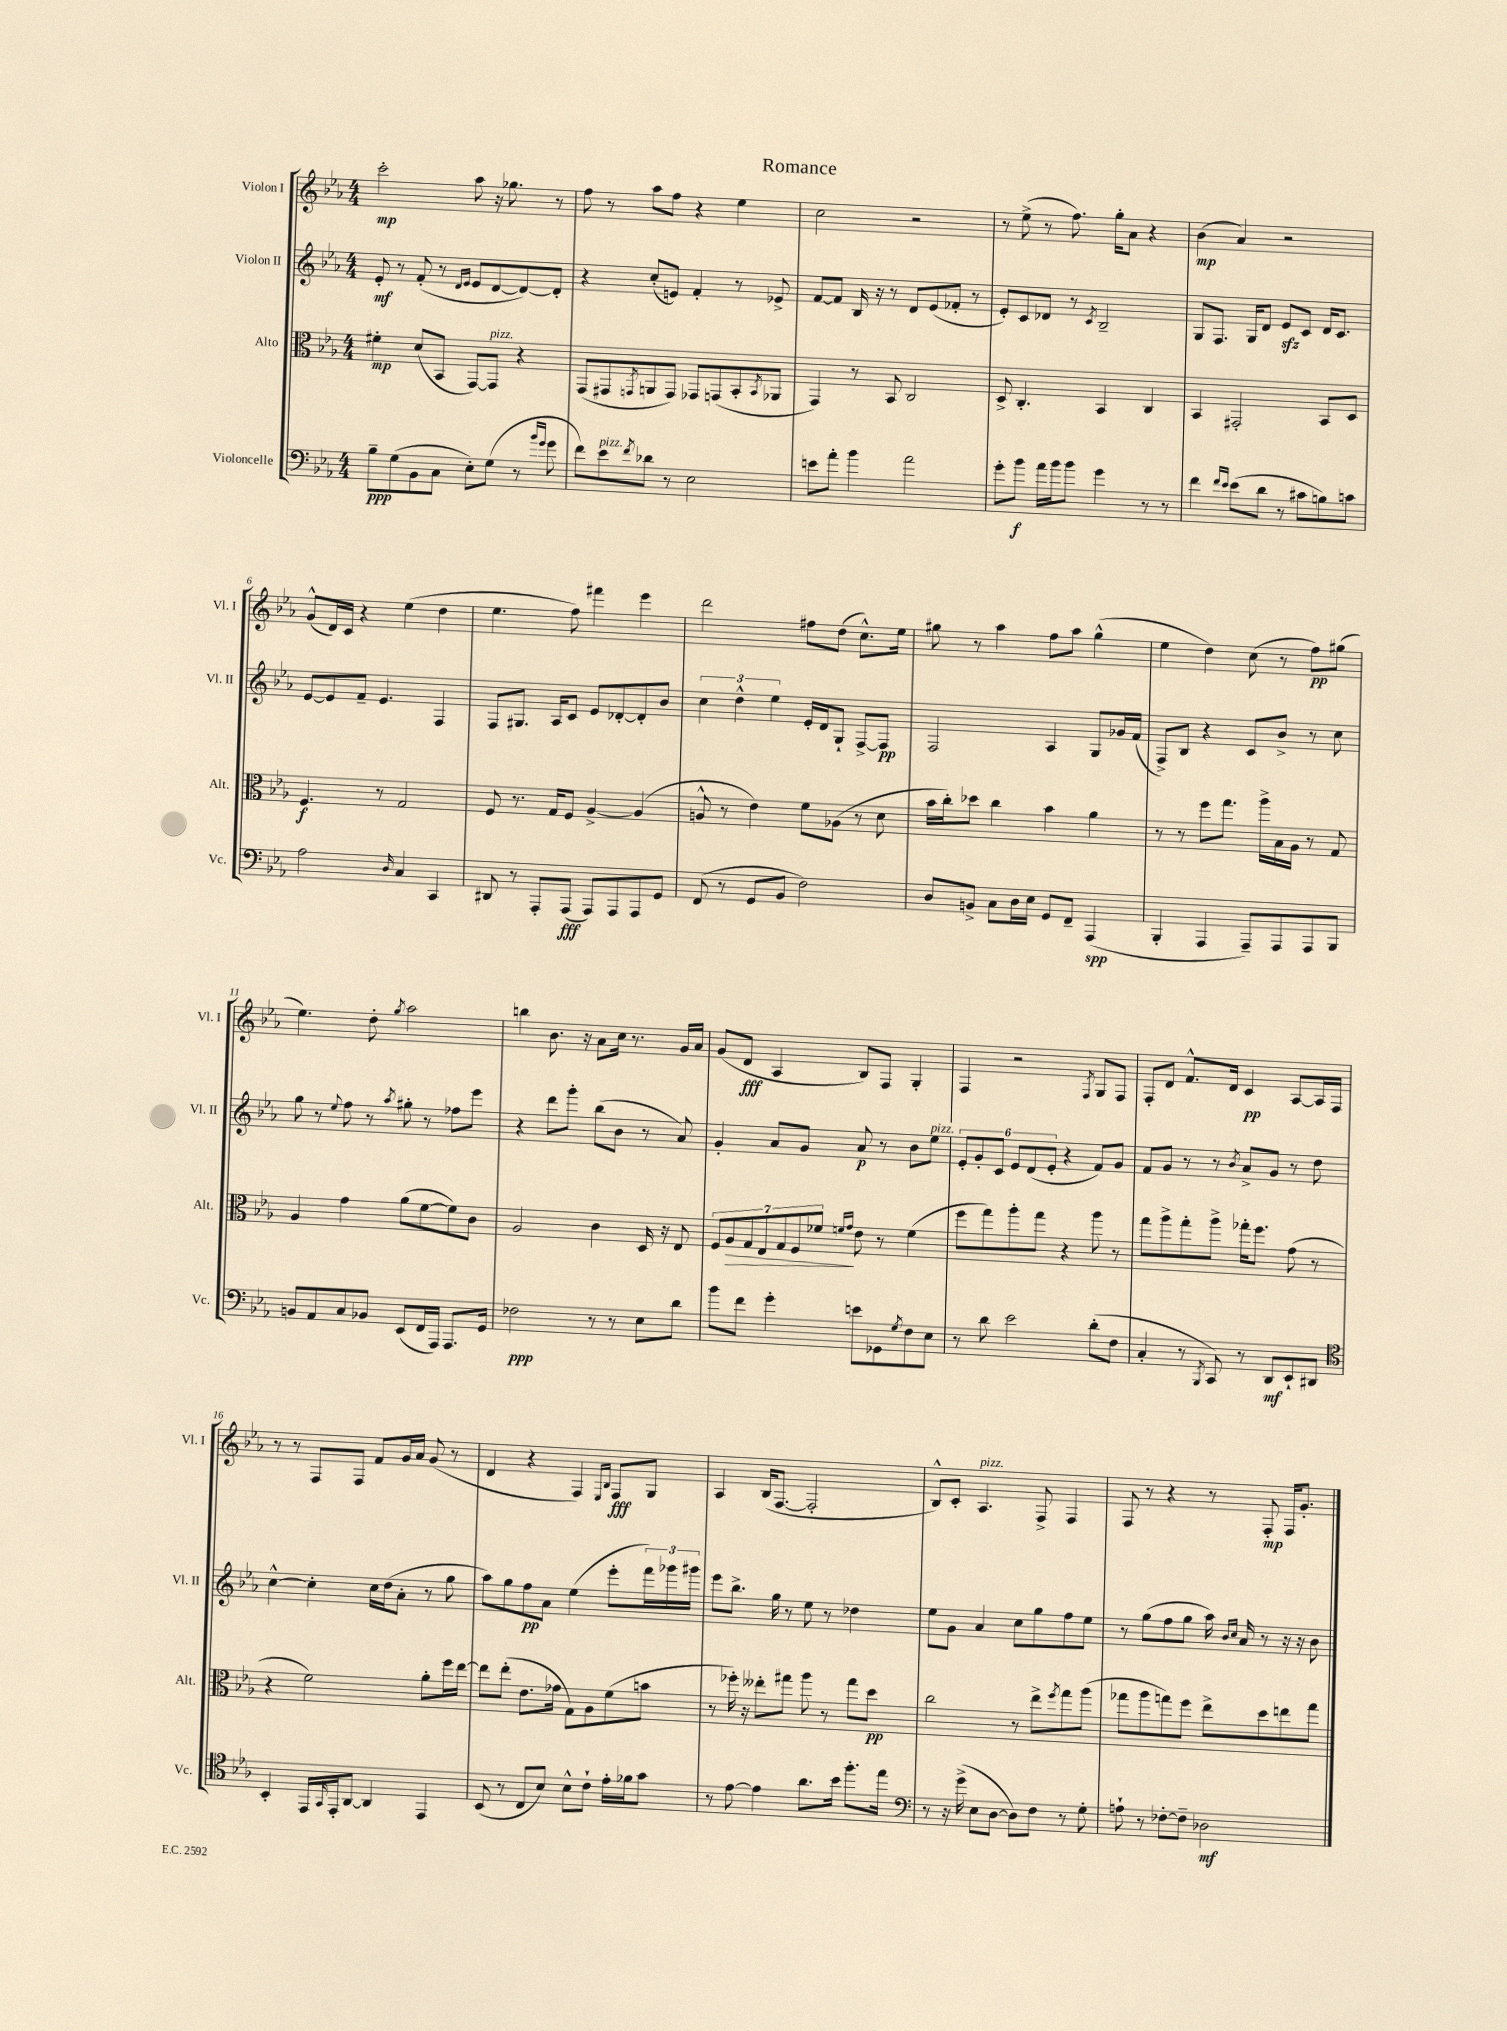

**kern	**kern	**kern	**kern
*staff4	*staff3	*staff2	*staff1
*clefF4	*clefC3	*clefG2	*clefG2
*k[b-e-a-]	*k[b-e-a-]	*k[b-e-a-]	*k[b-e-a-]
*M4/4	*M4/4	*M4/4	*M4/4
8B-~	4f#'	8e-'	2ccc'
(8G	.	8r	.
8BB-	(8d	(8f'	.
8C	8BB-	8r	.
.	.	16qqd	.
.	.	16qqe-	.
8E-')	[8GG)	8e-	8aa-
(8G	8GG]	[8d	16r
.	.	.	8.gg-
8r	4r	8d_)	.
16qqb-	.	.	.
16qqg	.	.	.
8g	.	8d']	8r
=	=	=	=
8f)	(8GG	4r	8ff
8e-	8GG#	.	8r
8qf	8qGG	.	.
8d-	8AA	(8cc'	8aa-
8r	8GG)	8e)	8ff
2E-	8GG-	4f'	4r
.	(8GG	.	.
.	8BB-'	8r	4ee-
.	8qBB-	.	.
.	8AA-	8e-^	.
=	=	=	=
8e	4GG)	[8f	2cc
8a-'	.	8f]	.
4b-	8r	16B-	.
.	.	16r	.
.	8BB-	8r	.
2a-	2C	8d	2r
.	.	(8e-	.
.	.	8f-'	.
.	.	8r	.
=	=	=	=
8g'	8D^	8e-')	8r
8b-	4.C'	8c	(8ee-^
16a-	.	8d-	8r
16b-	.	.	.
8b-	.	8r	8.ff)
.	.	8qc	.
4g	4BB-	2B-~	.
.	.	.	16gg'
.	.	.	8a-
8r	4C	.	4r
8r	.	.	.
=	=	=	=
4f	4BB-	8G	(4b-
.	.	8.F	.
16qqf	.	.	.
16qqe-	.	.	.
(8e-	2GG#'	.	4a-)
.	.	16G	.
8d	.	8d	.
8r	.	8e-	2r
8c#	.	8c	.
8B)	8BB-	16d	.
.	.	8.c	.
8c	8D	.	.
=	=	=	=
2A-	4.F	[8e-	(8g^^
.	.	8e-]	16d)
.	.	.	16c
.	.	8f~	4r
.	8r	4.e-	.
16qqD	.	.	.
4C	2G	.	(4ee-
4CC	.	4F	4dd
=	=	=	=
8DD#	8F	8F	4.ee-
8r	8.r	8.G#	.
8AAA-'	.	.	.
.	16G	16A-	.
(8AAA-	8F	8c	8ff)
8AAA-)	[4A-^	8e-	4fff#
8AAA-	.	[8d-'	.
8AAA-	(4A-]	8d-']	4eee-
8GG	.	8b-	.
=	=	=	=
(8FF	8A^^	6cc	2ddd
8r	8r	.	.
.	.	6dd^^	.
8GG	4e-)	.	.
.	.	6ee-	.
8BB-	.	.	.
2F)	8f	16e-'	8ff#
.	.	16d	.
.	(8A-	8G`	(8dd
.	8r	[8F^	8.cc^^)
.	8d	8F]	.
.	.	.	16ee-
=	=	=	=
8D	16b-	2F	8gg#
.	16cc')	.	.
8BB^	8dd-	.	8r
8C	4cc	.	4aa-
16D	.	.	.
16E-	.	.	.
8GG	4b-	4A-	8ff
8FF~	.	.	8aa-
(4AAA-	4a-	8G	(4gg#^^
.	.	16g-	.
.	.	(16f	.
=	=	=	=
4BBB-'	8r	8F^)	4ee-
.	8r	8B-	.
4AAA-	8ff	4r	4dd)
.	8.gg	.	.
8AAA-~)	.	8c	(8cc
.	16aa-^	.	.
8AAA-	16B-	8b-^	8r
.	16A-	.	.
8AAA-	8r	8r	8ff)
8BBB-	8G	8cc	(8gg#
=	=	=	=
8BB	4A-	8gg	4.ee-)
8AA-	.	8r	.
.	.	8qqee-	.
8C	4g	8ff	.
8BB-	.	8r	8dd'
.	.	8qaa-	8qgg
(8EE-	(8a-	8gg#'	2aa-
16FF	[8f	8r	.
16AAA-)	.	.	.
8.AAA-	8f])	8ff-	.
.	8c	8eee-	.
16GG	.	.	.
=	=	=	=
2F-	2A-	4r	4bb
.	.	8ddd	8.b-
.	.	8ggg'	.
.	.	.	16r
8r	4c	(8bb-	8a-
8r	.	8b-	16cc
.	.	.	8.r
8E-	16D	8r	.
.	16r	.	.
8d	8E-	8a-)	16g
.	.	.	16a-
=	=	=	=
8b-	14F	4g'	(8g
.	14A-	.	.
8f	.	.	8d
.	14G	.	.
.	14E-	.	.
4g'	.	8a-	4A-
.	14G	.	.
.	14F	.	.
.	.	8g	.
.	14f-	.	.
.	16qqf	.	.
.	16qqg	.	.
8e	8e-	8a-	8B-)
8GG-	8r	8r	8F
8qG	.	.	.
8F	(4f	8b-	4G'
8E-	.	8ee-	.
=	=	=	=
8r	8ff	12e-'	4F
.	.	12g'	.
8d	8gg)	.	.
.	.	12c	.
2e-	8aa-'	12e-	2r
.	.	(12d	.
.	8gg	.	.
.	.	12e-'	.
.	4r	4r	.
.	.	.	8qF
(8d'	8aa-	8f)	8G
8F	8r	8g	8F
=	=	=	=
4C'	8gg	8f	8F'
.	8aa-^	8g	8d
8r	8gg'	8r	8.f^^
8qBBB-	.	.	.
8CC)	8aa-^	8r	.
.	.	.	16d
.	.	8qb-	.
8r	16gg-'	8a-^	4c
.	8.ff	.	.
8DD	.	8g	.
8EE-`	(8g	8r	[8A-
8DD#	8r	8dd	16A-]
.	.	.	16F
=	=	=	=
*clefC4	*	*	*
4BB-'	4r	[4cc^^	8r
.	.	.	8r
16EE-	2f)	4cc']	8F
16qqGG	.	.	.
16EE-'	.	.	.
[8AA-	.	.	8F
4AA-]	.	16cc	8f
.	.	(16dd	.
.	.	8a-'	16g
.	.	.	16a-
4EE-	8a-'	8r	(8g
.	16ff	8gg	8r
.	[16ee-	.	.
=	=	=	=
(8BB-	8ee-]	8aa-)	4d
8r	(8ee-'	8gg	.
8C	8.e-	8ff	4r
8B-)	.	8a-	.
.	16g-	.	.
8B-^^	8G)	(4ee-	4F)
8c`	8A-	.	.
.	.	.	16qqE-
.	.	.	16qqB-
16e-'	(8f	8eee-'	8F
16f-	.	.	.
8g	8b	24fff)	8G
.	.	24ggg-	.
.	.	24ggg#	.
=	=	=	=
8r	8r	8eee-	4A-
[8e-	16ff-')	8.bb-^	.
.	16r	.	.
4e-]	8ee--'	.	(16B-
.	.	16gg	[8.F
.	8gg#	8r	.
8.a-	8aa-	8ee-	2F']
.	8r	8r	.
16b-	.	.	.
8.ff'	8gg#	4dd-	.
.	8dd	.	.
16ee-	.	.	.
=	=	=	=
*clefF4	*	*	*
8r	2cc	8ee-	8B-^^)
16r	.	8g	8c'
(16g^	.	.	.
8E-	.	4a-	4.A-
[8D	.	.	.
8D])	8r	8cc	.
8F	8ee-^	8gg	8F^
.	8qff	.	.
8r	8gg	8ff	4F
8G'	(8aa-	8ee-	.
=	=	=	=
8A`	8gg-	8r	8F
8r	8aa-	(8gg	8r
[8F-'	8gg)	8ff	4r
8F-~]	8ff	8gg	.
2D-	8ee-^	16aa-)	8r
.	.	16qqb-	.
.	.	16qqcc	.
.	.	16a-	.
.	8dd	8r	8F'
.	8ee	16r	16F
.	.	16r	8.g'
.	8gg	8b-	.
==	==	==	==
*-	*-	*-	*-
